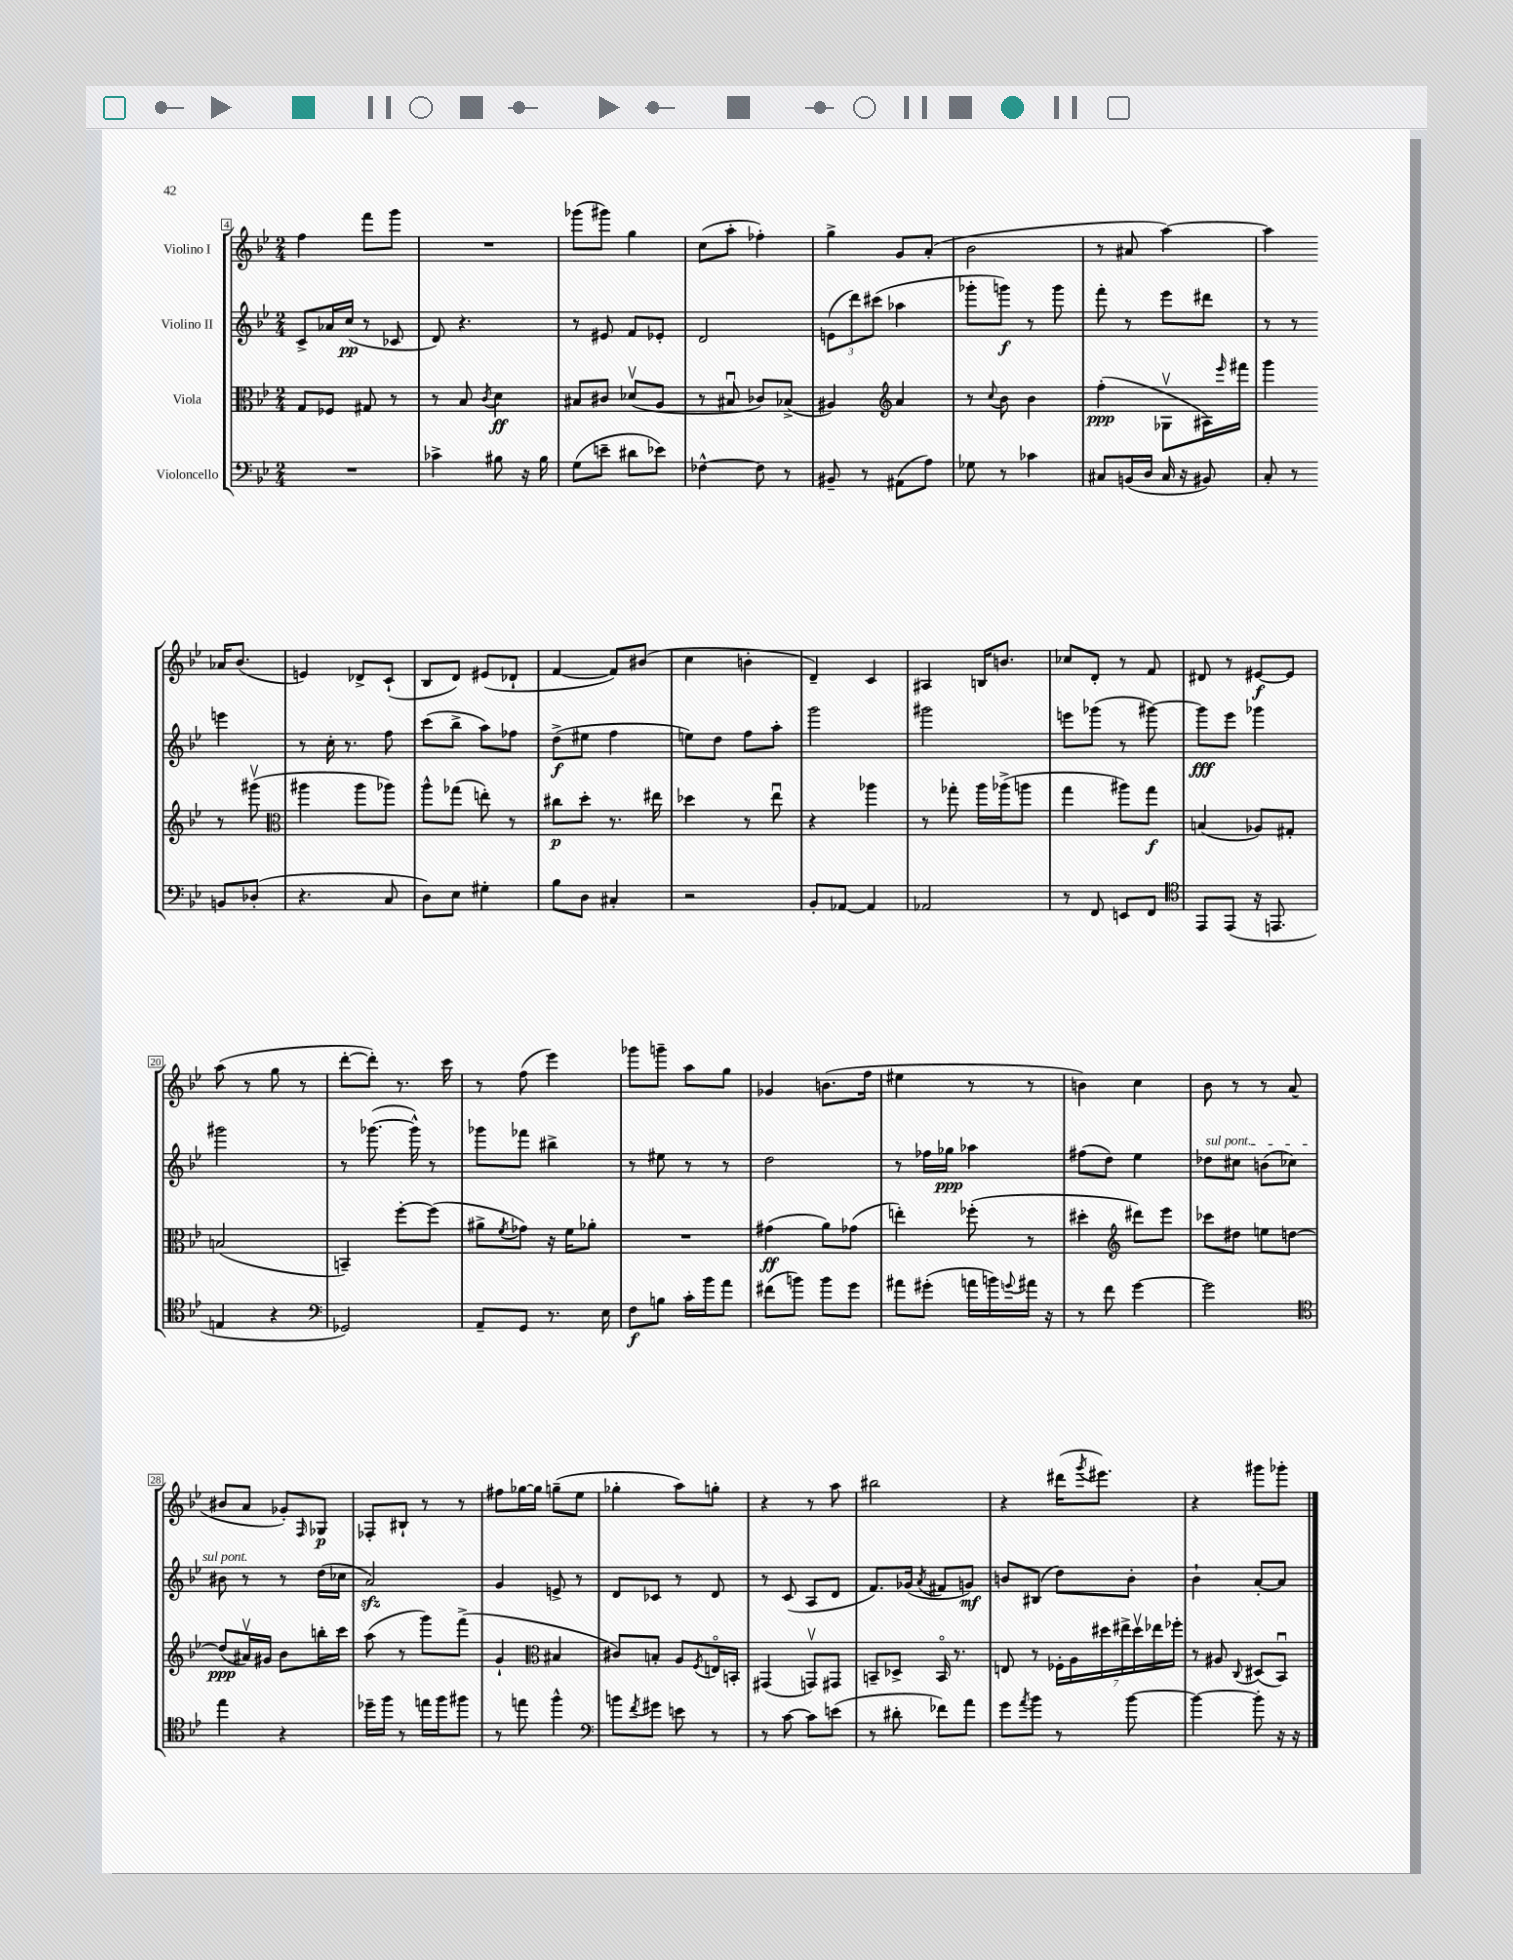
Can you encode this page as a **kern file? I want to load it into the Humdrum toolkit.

**kern	**dynam	**kern	**dynam	**kern	**dynam	**kern	**dynam
*part4	*part4	*part3	*part3	*part2	*part2	*part1	*part1
*staff4	*staff4	*staff3	*staff3	*staff2	*staff2	*staff1	*staff1
*I"Violoncello	*	*I"Viola	*	*I"Violino II	*	*I"Violino I	*
*clefF4	*	*clefC3	*	*clefG2	*	*clefG2	*
*k[b-e-]	*	*k[b-e-]	*	*k[b-e-]	*	*k[b-e-]	*
*M2/4	*	*M2/4	*	*M2/4	*	*M2/4	*
=4	=4	=4	=4	=4	=4	=4	=4
2r	.	8G/L	.	8c^/L	.	4ff\	.
.	.	8F-X/J	.	16a-X/L	.	.	.
.	.	.	.	(16cc/JJ	pp	.	.
.	.	8G#X/	.	8r	.	8fff\L	.
.	.	8r	.	8c-X/	.	8ggg\J	.
=5	=5	=5	=5	=5	=5	=5	=5
4c-X^\	.	8r	.	8d/)	.	2r	.
.	.	8B-/	.	4.r	.	.	.
.	.	8qc/	.	.	.	.	.
8B#X\	.	4d\	ff	.	.	.	.
16r	.	.	.	.	.	.	.
16B#\	.	.	.	.	.	.	.
=6	=6	=6	=6	=6	=6	=6	=6
(8G\L	.	8B#X/L	.	8r	.	(8ggg-X\L	.
8en~\J	.	8c#X/J	.	8e#X/	.	8ggg#X\J)	.
8d#X\L	.	(8d-Xv/L	.	8f/L	.	4gg\	.
8e-X\J)	.	8A/J	.	8e-X'/J	.	.	.
=7	=7	=7	=7	=7	=7	=7	=7
[4F-X^^\	.	8r	.	2d/	.	(8cc\L	.
.	.	8B#Xu/	.	.	.	8aa'\J	.
8F-\]	.	8c-X/L)	.	.	.	4ff-X'\)	.
8r	.	(8B-X^/J	.	.	.	.	.
=8	=8	=8	=8	=8	=8	=8	=8
8BB#X~/	.	4A#X/)	.	(12en\L	.	4gg^\	.
.	.	.	.	12ddd\)	.	.	.
8r	.	.	.	.	.	.	.
.	.	.	.	(12ccc#X\J	.	.	.
*	*	*clefG2	*	*	*	*	*
(8AA#X\L	.	4a/	.	4aa-X\	.	8g/L	.
8A\J)	.	.	.	.	.	(8a'/J	.
=9	=9	=9	=9	=9	=9	=9	=9
8G-X\	.	8r	.	8ggg-X'\L	.	2b-\	.
.	.	8qqcc/	.	.	.	.	.
8r	.	8b-\	.	8gggn\J)	f	.	.
4c-X\	.	4b-\	.	8r	.	.	.
.	.	.	.	8ggg\	.	.	.
=10	=10	=10	=10	=10	=10	=10	=10
8C#X/L	.	(4ff'\	ppp	8fff'\	.	8r	.
(16BBn/L	.	.	.	8r	.	8a#X/	.
16D/JJ	.	.	.	.	.	.	.
16C#/	.	8G-Xv\L	.	8eee-\L	.	[4aa\)	.
16r	.	.	.	.	.	.	.
8BB#X/)	.	16A#X\L)	.	8ddd#X\J	.	.	.
.	.	16qqeee-/	.	.	.	.	.
.	.	16fff#X\JJ	.	.	.	.	.
=11	=11	=11	=11	=11	=11	=11	=11
8C'/	.	4ggg\	.	8r	.	4aa\]	.
8r	.	.	.	8r	.	.	.
8BBn/L	.	8r	.	4eeen\	.	16a-X/KL	.
.	.	.	.	.	.	(8.b-/J	.
(8D-X'/J	.	(8ggg#Xv\	.	.	.	.	.
!!LO:LB:g=z
=12	=12	=12	=12	=12	=12	=12	=12
*	*	*clefC3	*	*	*	*	*
4.r	.	4aa#X\	.	8r	.	4en/)	.
.	.	.	.	16cc'\	.	.	.
.	.	.	.	8.r	.	.	.
.	.	8aa#\L	.	.	.	8d-X^/L	.
8C/	.	8aa-X\J)	.	8ff\	.	(8c`/J	.
=13	=13	=13	=13	=13	=13	=13	=13
8D\L)	.	8aa^^\L	.	(8ccc\L	.	8B-/L	.
8E-\J	.	(8gg-X\J	.	8bb-^\J	.	8d/J)	.
4G#X'\	.	8een'\)	.	8aa\L)	.	(8e#X/L	.
.	.	8r	.	8ff-X\J	.	8d-X`/J	.
=14	=14	=14	=14	=14	=14	=14	=14
8B-\L	.	8cc#X\L	p	(8dd^\L	f	[4f/	.
8D\J	.	8dd'\J	.	8ee#X\J	.	.	.
4C#X'/	.	8.r	.	4ff\	.	8f/L])	.
.	.	.	.	.	.	(8b#X/J	.
.	.	16ee#X\	.	.	.	.	.
=15	=15	=15	=15	=15	=15	=15	=15
2r	.	4dd-X\	.	8een\L)	.	4cc\	.
.	.	.	.	8dd\J	.	.	.
.	.	8r	.	8ff\L	.	4bn'\	.
.	.	8ee-u\	.	8aa'\J	.	.	.
=16	=16	=16	=16	=16	=16	=16	=16
8BB-'/L	.	4r	.	2ggg\	.	4d~/)	.
[8AA-X/J	.	.	.	.	.	.	.
4AA-/]	.	4aa-X\	.	.	.	4c/	.
=17	=17	=17	=17	=17	=17	=17	=17
2AA-X/	.	8r	.	2ggg#X\	.	4A#X/	.
.	.	8gg-X'\	.	.	.	.	.
.	.	16aa\LL	.	.	.	16Bn/KL	.
.	.	(16aa-X^\J	.	.	.	8.bn/J	.
.	.	8aan\J	.	.	.	.	.
=18	=18	=18	=18	=18	=18	=18	=18
8r	.	4gg\	.	8eeen\L	.	8cc-X/L	.
8FF/	.	.	.	(8ggg-X\J	.	8d'/J	.
8EEn/L	.	8aa#X\L)	.	8r	.	8r	.
8FF/J	.	8gg\J	f	[8ggg#X\)	.	8f/	.
=19	=19	=19	=19	=19	=19	=19	=19
*clefC4	*	*	*	*	*	*	*
8EE-/L	.	(4Bn/	.	8ggg#\L]	fff	8d#X/	.
(8EE-/J	.	.	.	8eee-\J	.	8r	.
16r	.	8A-X/L)	.	4ggg-X\	.	[8e#X/L	f
8.EEn/	.	.	.	.	.	.	.
.	.	8G#X'/J	.	.	.	8e#/J]	.
!!LO:LB:g=z
=20	=20	=20	=20	=20	=20	=20	=20
4En/	.	(2Bn/	.	2ggg#X\	.	(8aa\	.
.	.	.	.	.	.	8r	.
4r	.	.	.	.	.	8gg\	.
.	.	.	.	.	.	8r	.
=21	=21	=21	=21	=21	=21	=21	=21
*clefF4	*	*	*	*	*	*	*
2GG-X/)	.	4BBn~/)	.	8r	.	[8ddd'\L	.
.	.	.	.	([8.ggg-X\	.	8ddd'\J])	.
.	.	[8ff'\L	.	.	.	8.r	.
.	.	.	.	16ggg-^^\])	.	.	.
.	.	(8ff\J]	.	8r	.	.	.
.	.	.	.	.	.	16ccc\	.
=22	=22	=22	=22	=22	=22	=22	=22
8AA~/L	.	8a#X^\L	.	8ggg-X\L	.	8r	.
.	.	8qf/	.	.	.	.	.
8GG/J	.	8g-X\J)	.	8fff-X\J	.	(8ff\	.
8.r	.	16r	.	4bb#X^\	.	4eee-\)	.
.	.	16f\KL	.	.	.	.	.
.	.	8a-X'\J	.	.	.	.	.
16E-\	.	.	.	.	.	.	.
=23	=23	=23	=23	=23	=23	=23	=23
8F\L	f	2r	.	8r	.	8ggg-X\L	.
8Bn\J	.	.	.	8ee#X\	.	8gggn~\J	.
16c'\LL	.	.	.	8r	.	8aa\L	.
16b-\J	.	.	.	.	.	.	.
8a\J	.	.	.	8r	.	8gg\J	.
=24	=24	=24	=24	=24	=24	=24	=24
(8f#X\L	.	(4g#X\	ff	2dd\	.	4g-X/	.
8bn\J)	.	.	.	.	.	.	.
8b\L	.	8a\L)	.	.	.	(8.bn\L	.
8g\J	.	(8g-X\J	.	.	.	.	.
.	.	.	.	.	.	16ff\Jk	.
=25	=25	=25	=25	=25	=25	=25	=25
8a#X\L	.	4een'\)	.	8r	.	4ee#X\	.
(8g#X'\J	.	.	.	16ff-X\LL	.	.	.
.	.	.	.	16gg-X\JJ	ppp	.	.
16an\LL	.	(8ff-X'\	.	4aa-X\	.	8r	.
16bn\)	.	.	.	.	.	.	.
8qqgn/	.	.	.	.	.	.	.
16a#X\JJ	.	8r	.	.	.	8r	.
16r	.	.	.	.	.	.	.
=26	=26	=26	=26	=26	=26	=26	=26
8r	.	4dd#X'\	.	(8ff#X\L	.	4bn\)	.
8f\	.	.	.	8dd\J)	.	.	.
*	*	*clefG2	*	*	*	*	*
[4g\	.	8ddd#X\L)	.	4ee-\	.	4cc\	.
.	.	8eee-\J	.	.	.	.	.
=27	=27	=27	=27	=27	=27	=27	=27
!	!	!	!	!LO:TX:a:i:t=sul pont.	!	!	!
2g\]	.	8ccc-X\L	.	8dd-X\L	.	8b-\	.
.	.	8dd#X\J	.	8cc#X\J	.	8r	.
.	.	8een\L	.	(8bn\L	.	8r	.
.	.	[8ddn\J	.	8cc-X\J)	.	(8a/	.
!!LO:LB:g=z
=28	=28	=28	=28	=28	=28	=28	=28
*clefC4	*	*	*	*	*	*	*
4ee-\	.	(8dd/L]	ppp	8b#X\	.	8b#X/L	.
.	.	16a#Xv/L)	.	8r	.	8a/J	.
.	.	16g#X/JJ	.	.	.	.	.
4r	.	8b-\L	.	8r	.	8g-X'/L)	.
.	.	.	.	.	.	16qqF/	.
.	.	16bbn'\L	.	(16dd\LL	.	8G-X/J	p
.	.	16ccc\JJ	.	16cc-X\JJ	.	.	.
=29	=29	=29	=29	=29	=29	=29	=29
16dd-X~\LL	.	(8aa\	.	2azz/)	.	8F-X'/L	.
16ff\JJ	.	.	.	.	.	.	.
8r	.	8r	.	.	.	8B#X`/J	.
16een\LL	.	8ggg\L)	.	.	.	8r	.
16ff\J	.	.	.	.	.	.	.
8ff#X\J	.	(8fff^\J	.	.	.	8r	.
=30	=30	=30	=30	=30	=30	=30	=30
8r	.	4g`/	.	4g/	.	8ff#X\L	.
8een\	.	.	.	.	.	[16gg-X\L	.
.	.	.	.	.	.	16gg-\JJ]	.
*	*	*clefC3	*	*	*	*	*
4ff^^\	.	4B#X/	.	8en^/	.	(8ggn~\L	.
.	.	.	.	8r	.	8ee-\J	.
=31	=31	=31	=31	=31	=31	=31	=31
*clefF4	*	*	*	*	*	*	*
8bn\L	.	8c#X/L)	.	8d/L	.	4gg-X'\	.
8qf/	.	.	.	.	.	.	.
8g#X\J	.	8Bn'/J	.	8c-X/J	.	.	.
8en\	.	8A/L	.	8r	.	8aa\L)	.
.	.	8qF/	.	.	.	.	.
8r	.	16En/L	.	8d/	.	8ggn'\J	.
.	.	16BBn'/JJ	.	.	.	.	.
=32	=32	=32	=32	=32	=32	=32	=32
8r	.	(4GG#X/	.	8r	.	4r	.
[8c\	.	.	.	(8c/	.	.	.
8c\L]	.	8GGnv/L)	.	8A/L	.	8r	.
(8en\J	.	8GG#X/J	.	8d/J	.	8aa\	.
=33	=33	=33	=33	=33	=33	=33	=33
8r	.	8BBn~/L	.	8.f/L)	.	2bb#X\	.
8d#X'\	.	8D-X^/J	.	.	.	.	.
.	.	.	.	(16g-X/Jk	.	.	.
.	.	.	.	8qa/	.	.	.
8f-X\L)	.	16BB/	.	8f#X/L	.	.	.
.	.	8.r	.	.	.	.	.
8a\J	.	.	.	8gn/J)	mf	.	.
=34	=34	=34	=34	=34	=34	=34	=34
8g\L	.	8En/	.	8bn/L	.	4r	.
8qa/	.	.	.	.	.	.	.
8b-\J	.	8r	.	(8B#X/J	.	.	.
8r	.	28F-X'\LL	.	8dd\L)	.	(16ddd#X\KL	.
.	.	28A\	.	.	.	.	.
.	.	.	.	.	.	8qggg/	.
.	.	.	.	.	.	8.eee#X\J)	.
.	.	28dd#X\	.	.	.	.	.
.	.	28ee#X^\	.	.	.	.	.
[8b-\	.	.	.	8b'\J	.	.	.
.	.	28dd#v\	.	.	.	.	.
.	.	28ee-X\	.	.	.	.	.
.	.	28ff-X'\JJ	.	.	.	.	.
=35	=35	=35	=35	=35	=35	=35	=35
4b-\_	.	8r	.	4b-`\	.	4r	.
.	.	8A#X/	.	.	.	.	.
.	.	8qqC/	.	.	.	.	.
8b-'\]	.	(8D#X/L	.	[8a'/L	.	8ggg#X\L	.
16r	.	8BB-u/J)	.	8a/J]	.	8ggg-X'\J	.
16r	.	.	.	.	.	.	.
==	==	==	==	==	==	==	==
*-	*-	*-	*-	*-	*-	*-	*-
